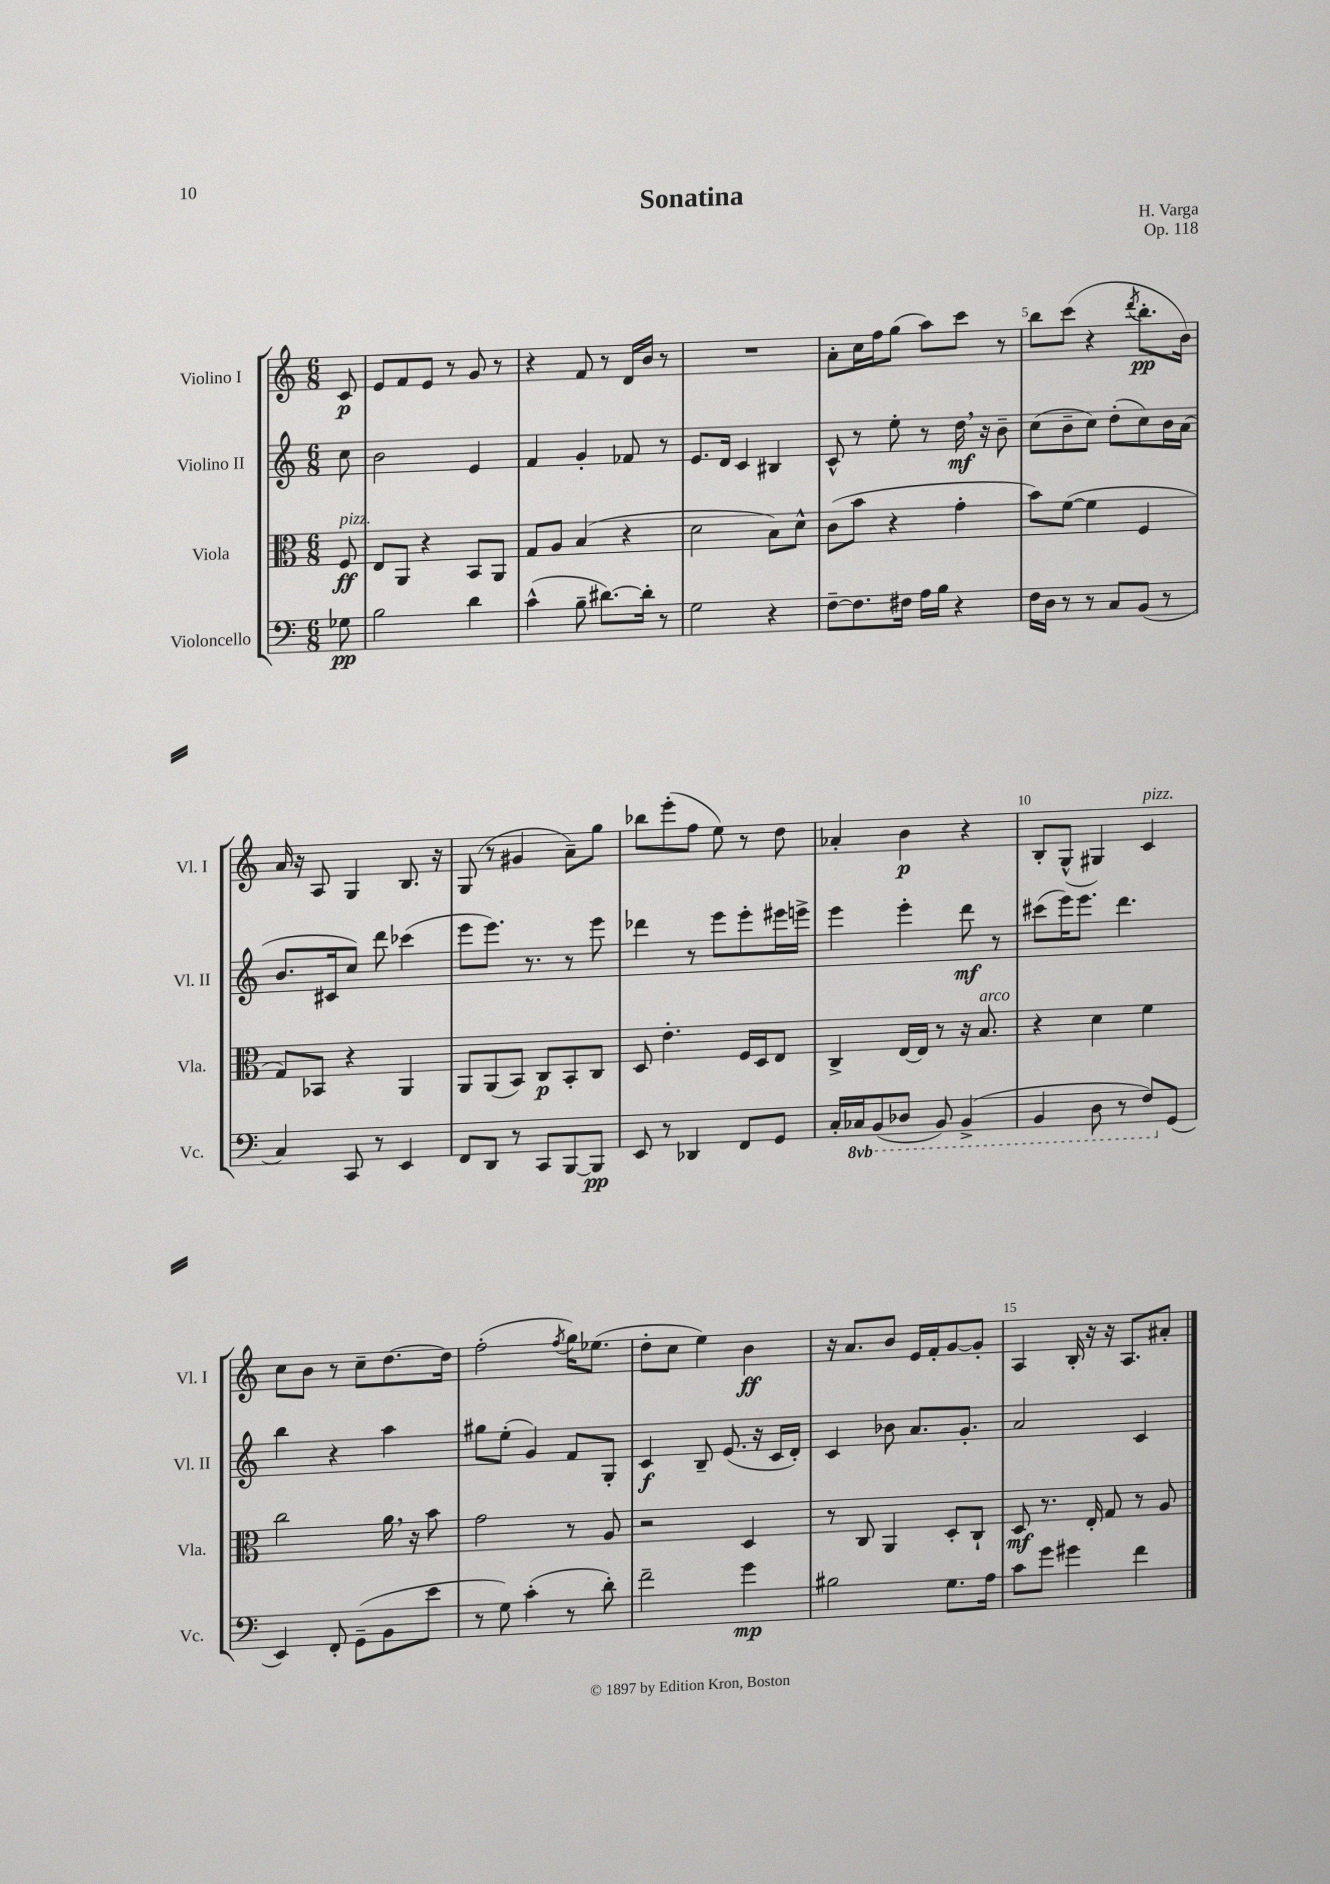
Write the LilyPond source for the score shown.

\header { title = "Sonatina" composer = "H. Varga" opus = "Op. 118" }
<<
\new StaffGroup <<
\new Staff = "s0" \with { instrumentName = "Violino I" shortInstrumentName = "Vl. I" } {
    \clef treble \key c \major \numericTimeSignature \time 6/8 \partial 8
    c'8\p |
    e'8 f'8 e'8 r8 g'8 r8 |
    r4 f'8 r8 d'16 b'16 r8 |
    R2. |
    a'8-. c''16 f''16 g''8( a''8) c'''8 r8 |
    b''8 c'''8( r4 \acciaccatura { d'''8 } b''8.-.\pp b'16) |
    a'16 r16 a8 g4 b8. r16 |
    g8( r8 gis'4 a'8--) g''8 |
    bes''8 e'''8-.( f''8 e''8) r8 d''8 |
    aes'4-. b'4\p r4 |
    b8-. g8-^( gis4) c'4^\markup { \italic "pizz." } |
    c''8 b'8 r8 c''8-- d''8.~ d''16 |
    f''2-.( \acciaccatura { f''8 } g''16) ees''8.( |
    d''8-. c''8 e''4) b'4\ff |
    r16 a'8. b'8 e'16 f'16-. g'8~ g'8-. |
    a4 b16-. r16 r16 a8. ais'8-. \bar "|." |
}
\new Staff = "s1" \with { instrumentName = "Violino II" shortInstrumentName = "Vl. II" } {
    \clef treble \key c \major \numericTimeSignature \time 6/8 \partial 8
    c''8 |
    b'2 e'4 |
    f'4 g'4-. fes'8 r8 |
    e'8. d'16 c'4 bis4 |
    c'8-^ r8 e''8-. r8 d''16\mf \breathe r16 b'8-- |
    c''8( b'8-- c''8) d''8-.( c''8) b'16 a'16( |
    b'8. cis'16 c''8) d'''8 ces'''4( |
    e'''8 e'''8.) r8. r8 e'''8 |
    des'''4 r8 e'''8 e'''8-. eis'''16 e'''16-> |
    e'''4 e'''4-. d'''8\mf r8 |
    cis'''8( e'''16) e'''8. d'''4. |
    b''4 r4 a''4 |
    gis''8 e''8-.( g'4) f'8 g8-. |
    c'4\f b8-- e'8.( r16 c'16 d'16-.) |
    c'4 bes'8 a'8. g'8.-. |
    a'2 c'4 \bar "|." |
}
\new Staff = "s2" \with { instrumentName = "Viola" shortInstrumentName = "Vla." } {
    \clef alto \key c \major \numericTimeSignature \time 6/8 \partial 8
    f8\ff^\markup { \italic "pizz." } |
    e8 a,8 r4 b,8 a,8 |
    g8 a8 b4( r4 |
    d'2 b8) d'8-^ |
    c'8( b'8 r4 g'4-. |
    b'8) f'8~( f'4 f4 |
    g8) bes,8 r4 a,4 |
    a,8 a,8( b,8) c8\p b,8-. c8 |
    d8 e'4.-. f16 d16 e8 |
    c4-> e16~ e16 r8 r16 b8.^\markup { \italic "arco" } |
    r4 d'4 f'4 |
    c''2 a'16 \breathe r16 b'8 |
    g'2 r8 a8 |
    r2 d4 |
    r8 c8 a,4 d8-. c8-! |
    d8\mf r8. e16-. g8 r8 a8 \bar "|." |
}
\new Staff = "s3" \with { instrumentName = "Violoncello" shortInstrumentName = "Vc." } {
    \clef bass \key c \major \numericTimeSignature \time 6/8 \set Staff.ottavationMarkups = #ottavation-simple-ordinals \partial 8
    ges8\pp |
    b2 d'4 |
    c'4-^( b8-- dis'8.~) dis'16-. r8 |
    g2 r4 |
    f8~-- f8. fis16 a16 b16 r4 |
    f16 d16 r8 r8 c8 b,8( r8 |
    c4) c,8 r8 e,4 |
    f,8 d,8 r8 c,8 b,,8~ b,,8\pp |
    e,8 r8 des,4 f,8 g,8 |
    c16-. \ottava #-1 ces,16 b,,8( des,8 b,,8) b,,4->( |
    b,,4 d,8 r8 f,8) \ottava #0 g,8( |
    e,4) f,8-. g,8--( b,8 e'8 |
    r8 g8) c'4-.( r8 d'8-.) |
    f'2-- g'4\mp |
    bis2 g8. a16 |
    c'8 g'8 gis'4 f'4 \bar "|." |
}
>>
>>
\layout { \context { \Score \override BarNumber.break-visibility = ##(#f #t #t) barNumberVisibility = #(every-nth-bar-number-visible 5) } }
